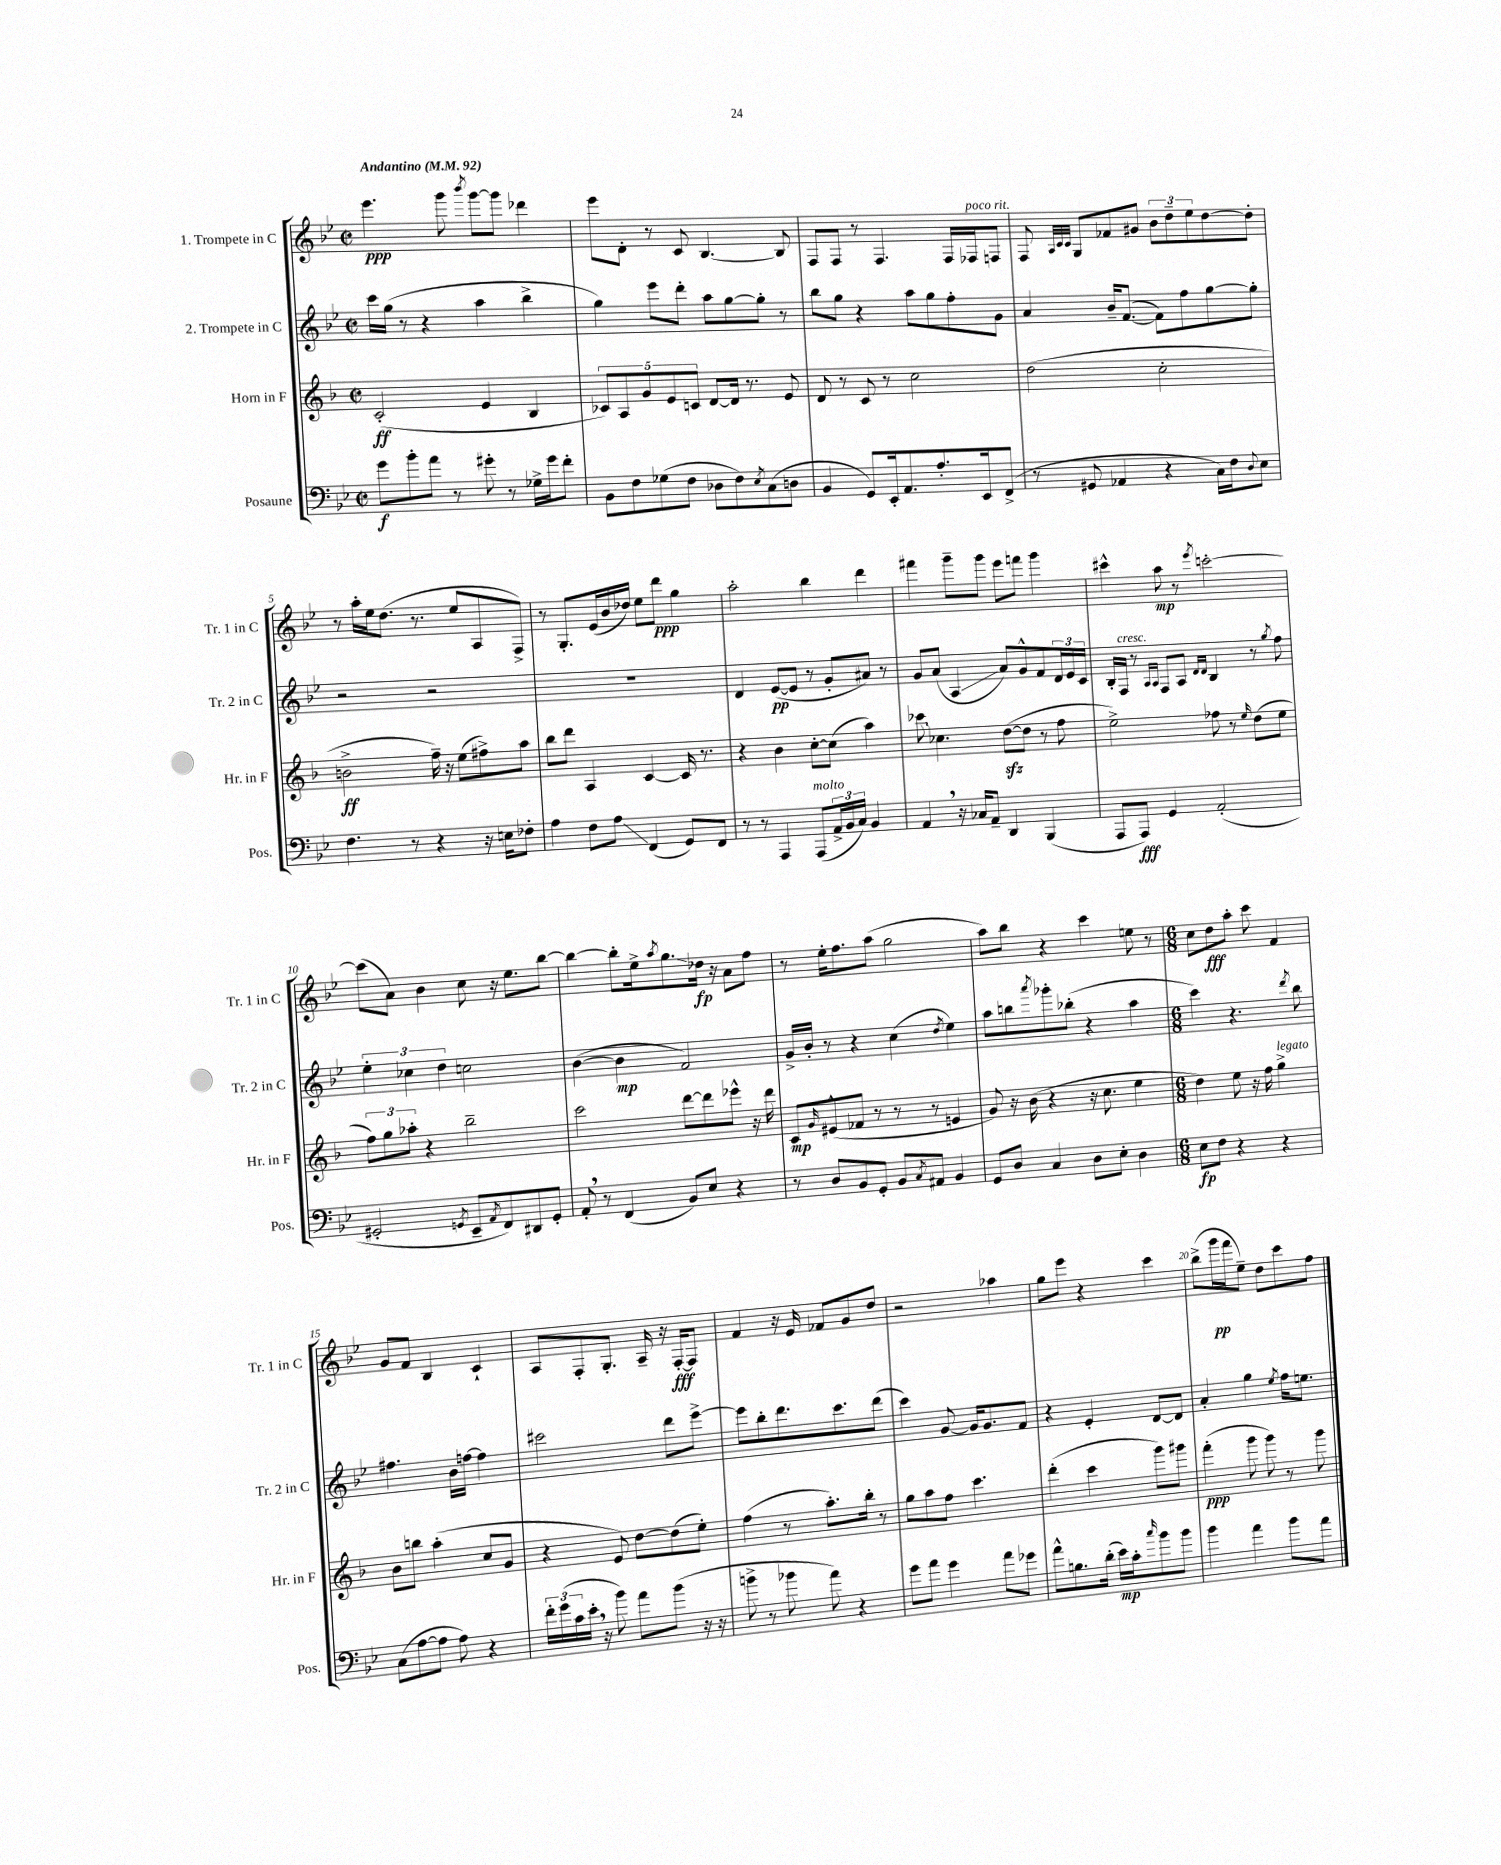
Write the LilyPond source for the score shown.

<<
\new StaffGroup <<
\new Staff = "s0" \with { instrumentName = "1. Trompete in C" shortInstrumentName = "Tr. 1 in C" } {
    \clef treble \key bes \major \defaultTimeSignature \time 2/2 \tempo "Andantino" 4 = 92
    ees'''4.\ppp g'''8 \acciaccatura { bes'''8 } g'''8~ g'''8 des'''4 |
    ees'''8 d'8-. r8 c'8 bes4.~ bes8 |
    f8 f8 r8 f4. f16 fes16^\markup { \italic "poco rit." } f8 |
    f8 \grace { a32 c'32 c'32 } g8 fes'8 gis'8 \tuplet 3/2 { bes'8 d''8-- ees''8 } d''8~ d''8-. |
    r8 a''16-. ees''16 d''8.( r8. ees''8 a8 f8->) |
    r8 g8.-. ees'16( bes'16 des''16) ees''8 d'''8\ppp g''4 |
    a''2-. bes''4 d'''4 |
    fis'''4 g'''8-- g'''8 ees'''8 f'''8 g'''4 |
    cis'''4-^ a''8\mp r8 \acciaccatura { ees'''8 } c'''2~-. |
    c'''8( a'8) bes'4 c''8 r16 ees''8. bes''8~ |
    bes''4~ bes''8-. ees''16-> \acciaccatura { a''8 } g''8.\glissando des''16\fp r16 a'8 f''8 |
    r8 ees''16-. f''8. a''8( g''2 |
    a''8) bes''8 r4 c'''4 e''8 r8 |
    \numericTimeSignature \time 6/8 c''8 d''8\fff a''8-. c'''8 f'4 |
    g'8 f'8 bes4 c'4-! |
    a8 f8-. g8.-. a16-- r16 f16~-.\fff f8 |
    f'4 r16 ees'16 fes'8 g'8 d''8 |
    r2 aes''4 |
    g''8 ees'''8 r4 c'''4 |
    bes''8->( g'''16\pp f'''16 ees''8--) d''8 c'''8 f''8 \bar "|." |
}
\new Staff = "s1" \with { instrumentName = "2. Trompete in C" shortInstrumentName = "Tr. 2 in C" } {
    \clef treble \key bes \major \defaultTimeSignature \time 2/2
    c'''16 g''16( r8 r4 a''4 bes''4-> |
    g''4) ees'''8 d'''8-. a''8 g''8~ g''8-. r8 |
    bes''8 g''8 r4 a''8 g''8 f''8-. g'8 |
    a'4 bes'16-- f'8.~( f'8) f''8 g''8~ g''8-. |
    r2 r2 |
    R1 |
    d'4 ees'8~\pp( ees'8 r8 g'8-. ais'8) r8 |
    g'8 a'8( a4\glissando a'8) g'8-^ f'8 \tuplet 3/2 { d'16 ees'16 c'16 } |
    bes16-. f16^\markup { \italic "cresc." } r8 \grace { a16 a16 } f8 a8 \grace { d'16 d'16 } bes4 r8 \acciaccatura { g''8 } f''8 |
    \tuplet 3/2 { ees''4-. ces''4 d''4 } c''2 |
    bes'4~( bes'4\mp f'2) |
    g'16-> bes'16-. r8 r4 c''4( \acciaccatura { d''8 } ees''4) |
    a''8 b''8 \acciaccatura { a'''8 } ges'''8-. bes''8-.( r4 a''4 |
    \numericTimeSignature \time 6/8 c'''4) r4. \acciaccatura { d'''8 } bes''8 |
    fis''4. bes'16 f''16~ f''4 |
    cis'''2 d'''8 ees'''8~-> |
    ees'''8 bes''8-. d'''8. c'''8. d'''8( |
    c'''4) g'8~ g'16 g'8. f'8 |
    r4 ees'4-. d'8~ d'8 |
    a'4-. g''4 \acciaccatura { ees''8 } f''16 e''8. \bar "|." |
}
\new Staff = "s2" \with { instrumentName = "Horn in F" shortInstrumentName = "Hr. in F" } {
    \clef treble \key f \major \defaultTimeSignature \time 2/2
    c'2-.\ff( e'4 bes4 |
    \tuplet 5/4 { ces'8) a8 g'8 e'8 c'8 } d'8~ d'16 r8. e'8 |
    d'8 r8 c'8 r8 c''2 |
    d''2( c''2-. |
    b'2->\ff f''16--) r16 e''8( fis''8->) a''8 |
    bes''8 d'''8 a4 c'4~ c'16 r8. |
    r4 bes'4 c''8~-. c''8( a''4) |
    \once \override Glissando.style = #'zigzag ces'''8\glissando ces''4. d''8~\sfz( d''8 r8 f''8 |
    e''2->) fes''8 r8 \grace { e''16 } d''8( e''8 |
    \tuplet 3/2 { f''8) g''8 aes''8-. } r4 bes''2-- |
    c'''2 d'''8~ d'''8 ees'''8-^ r16 d'''16 |
    c'8\mp \grace { g'16 } eis'8-^( fes'8 r8 r8 r8 e'4 |
    g'8) r16 bes'16( r4 r16 c''8. e''4 |
    \numericTimeSignature \time 6/8 d''4) e''8 r16 f''16 g''4->^\markup { \italic "legato" } |
    bes'8 b''8 a''4-.( c''8 g'8 |
    r4 e'8) d''8~ d''8( e''8-.) |
    f''4( r8 a''8.-.) bes''16-. r8 |
    g''8 a''8 f''8 c'''4. |
    d'''4-.( c'''4 g'''8) gis'''8 |
    f'''4-.\ppp( g'''8 g'''8) r8 g'''8 \bar "|." |
}
\new Staff = "s3" \with { instrumentName = "Posaune" shortInstrumentName = "Pos." } {
    \clef bass \key bes \major \defaultTimeSignature \time 2/2
    g'8\f bes'8-. a'8 r8 gis'8-. r8 ges16-> gis'16 f'8-. |
    bes,8 f8 ges8( f8 des8 f8) \acciaccatura { ees8 } c8( d8 |
    bes,4 g,8) ees,16-. a,8. a8.-. ees,16 f,8->( |
    r8 gis,8 aes,4 r4 c16) f16 \appoggiatura { d8 } ees8 |
    f4. r8 r4 r16 e16 fes8-. |
    a4 f8 a8\glissando f,4( g,8) f,8 |
    r8 r8 a,,4 a,,8^\markup { \italic "molto" }( \tuplet 3/2 { a,16-> bes,16 c16) } bes,4 |
    a,4 \breathe r16 ces16 a,8-- d,4 bes,,4( |
    a,,8 a,,8\fff) g,4 a,2-.( |
    gis,2-. \acciaccatura { g,8 } ees,8-- \acciaccatura { a,8 } f,8) dis,8 g,8-. |
    a,8-. \breathe r8 f,4( bes,8) ees8 r4 |
    r8 d8 bes,8 g,8-. bes,8 \acciaccatura { c8 } ais,8 bes,4 |
    g,8 d8 c4 d8 ees8-. d4 |
    \numericTimeSignature \time 6/8 ees8\fp f8 r4 r4 |
    c8( a8~ a8 a8) r4 |
    \tuplet 3/2 { f'16-. g'16( c'16 } ees'16-. \breathe r16 bes'8) a'8 bes'8( r16 r16 |
    b'8-> r8 bes'8 a'8) r4 |
    g'8 a'8 g'4 a'8 ges'8 |
    a'8-^ b8. d'16-.( ees'16\mp) c'16-. \grace { c''16 } bes'8 bes'8 |
    bes'4 a'4 bes'8 a'8 \bar "|." |
}
>>
>>
\layout { \context { \Score \override BarNumber.break-visibility = ##(#f #t #t) barNumberVisibility = #(every-nth-bar-number-visible 5) } }
